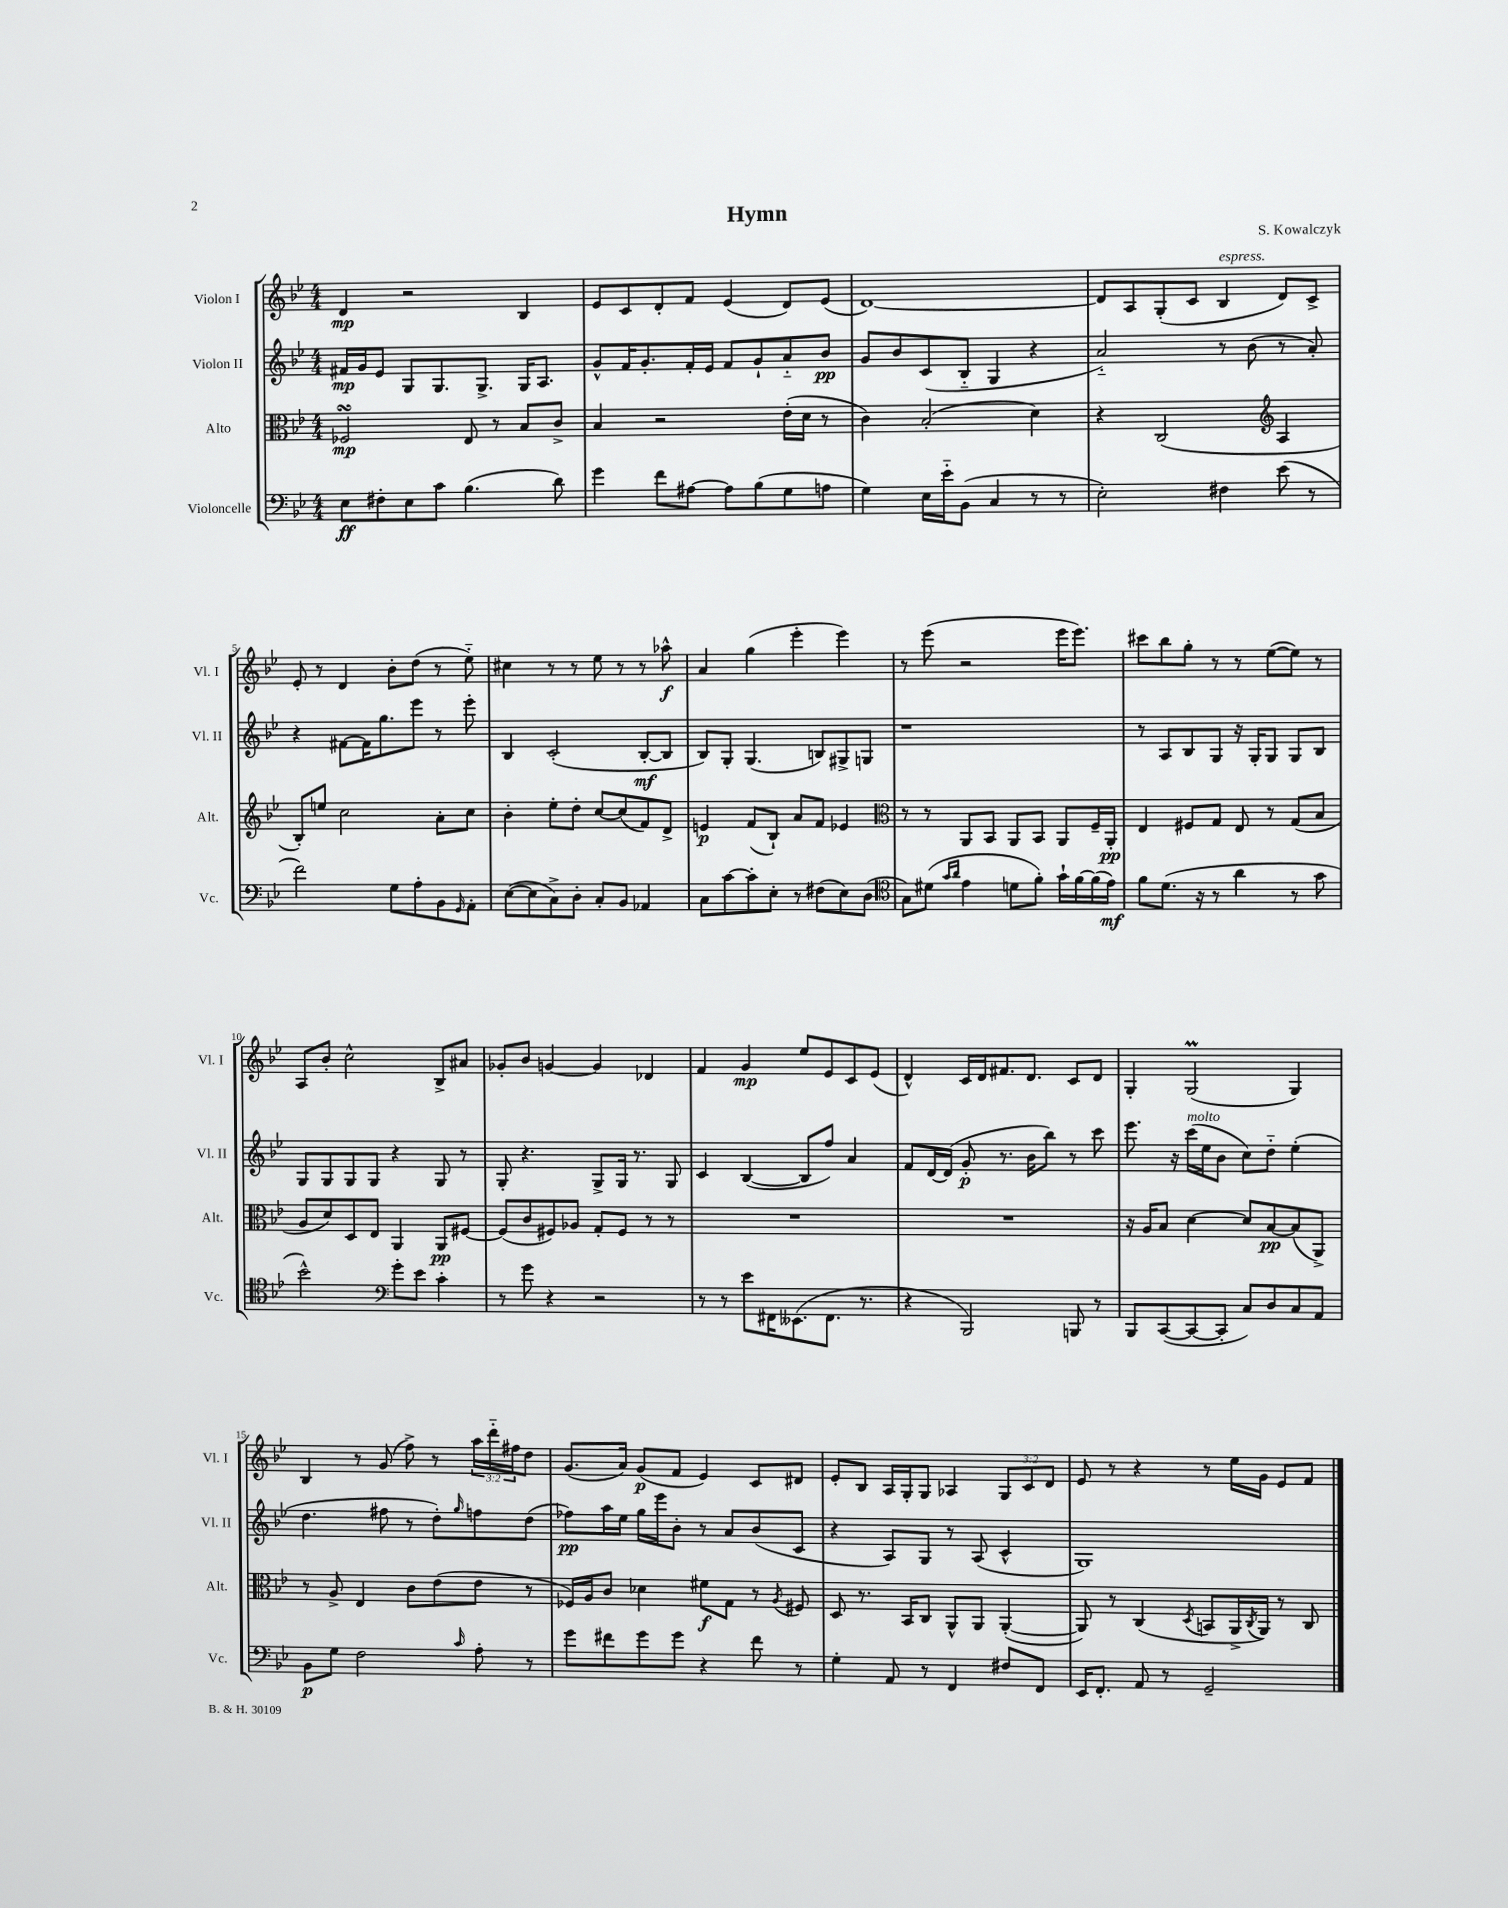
\header { title = "Hymn" composer = "S. Kowalczyk" }
<<
\new StaffGroup <<
\new Staff = "s0" \with { instrumentName = "Violon I" shortInstrumentName = "Vl. I" } {
    \clef treble \key bes \major \numericTimeSignature \time 4/4 \override Staff.TupletNumber.text = #tuplet-number::calc-fraction-text
    d'4\mp r2 bes4 |
    ees'8 c'8 d'8-. f'8 ees'4( d'8) ees'8( |
    d'1~) |
    d'8 a8 g8-.( c'8 bes4^\markup { \italic "espress." } d'8) c'8-> |
    ees'8-. r8 d'4 bes'8-. d''8( r8 ees''8-_) |
    cis''4 r8 r8 ees''8 r8 r8 aes''8-^\f |
    a'4 g''4( ees'''4-. ees'''4) |
    r8 ees'''8( r2 ees'''16 ees'''8.) |
    cis'''8 bes''8 g''8-. r8 r8 ees''8~( ees''8) r8 |
    a8 bes'8-. c''2-^ bes8-> ais'8 |
    ges'8-. bes'8 g'4~ g'4 des'4 |
    f'4 g'4\mp ees''8 ees'8 c'8 ees'8( |
    d'4-^) c'16 d'16 fis'8. d'8. c'8 d'8 |
    g4-. g2\prall( g4) |
    bes4 r8 g'8( f''8->) r8 \tuplet 3/2 { a''16 d'''16-_ fis''16 } d''8 |
    g'8.( a'16) g'8\p( f'8 ees'4) c'8 dis'8 |
    ees'8-. bes8 a16 g16-. g8 aes4 \tuplet 3/2 { g8 c'8 d'8 } |
    ees'8 r8 r4 r8 ees''16 g'16 ees'8 f'8 \bar "|." |
}
\new Staff = "s1" \with { instrumentName = "Violon II" shortInstrumentName = "Vl. II" } {
    \clef treble \key bes \major \numericTimeSignature \time 4/4
    fis'16\mp g'16 ees'8 g8 g8. g8.-> g16 a8. |
    g'8-^ f'16 g'8.-. f'16-. ees'16 f'8 g'8-! a'8-_ bes'8\pp |
    g'8 bes'8 c'8( bes8-_ g4 r4 |
    a'2-_) r8 bes'8( r8 a'8-.) |
    r4 fis'8~ fis'16 g''8. ees'''8 r8 ees'''8-. |
    bes4 c'2-.( bes8~-.\mf bes8 |
    bes8) g8-. g4.( b8) gis8-> g8 |
    r1 |
    r8 a8 bes8 g8 r16 g16-. g8 g8 bes8 |
    g8 g8 g8 g8 r4 g8 r8 |
    g8-. r4. g8-> g16 r8. g8 |
    c'4 bes4~( bes8 f''8) a'4 |
    f'8 d'16~ d'16( g'8-.\p r8. bes'16 bes''8) r8 c'''8 |
    ees'''8. r16 c'''16^\markup { \italic "molto" }( ees''16 bes'8 c''8) d''8-_ ees''4-.( |
    d''4. fis''8 r8 d''8-.) \grace { g''16 } f''8 d''8( |
    fes''8\pp) a''16 ees''16 g''16 ees'''16 bes'8-. r8 a'8 bes'8( c'8 |
    r4 a8) g8 r8 a8( c'4-^ |
    g1) \bar "|." |
}
\new Staff = "s2" \with { instrumentName = "Alto" shortInstrumentName = "Alt." } {
    \clef alto \key bes \major \numericTimeSignature \time 4/4
    fes2\turn\mp ees8 r8 bes8 c'8-> |
    bes4 r2 ees'16-.( d'16 r8 |
    c'4) bes2-.( d'4) |
    r4 c2( \clef treble a4 |
    bes8-.) e''8 c''2 a'8-. c''8 |
    bes'4-. ees''8-. d''8-. c''8~ c''8( f'8) d'8-> |
    e'4\p f'8( bes8-!) a'8 f'8 ees'4 |
    \clef alto r8 r8 a,8 bes,8 a,8 bes,8 a,8 f16-- a,16-.\pp |
    ees4 fis8 g8 ees8 r8 g8( bes8 |
    a8 d'8) d8 ees8 a,4 a,8\pp fis8~ |
    fis8( c'8 fis8) aes8 g8-. fis8 r8 r8 |
    R1 |
    R1 |
    r16 a16 bes8 d'4~ d'8 bes8~\pp bes8( a,8->) |
    r8 a8-> ees4 c'8 ees'8( ees'8 r8 |
    fes16) a16 c'8 des'4 fis'8\f g8 r8 \acciaccatura { a8 } fis8 |
    d8 r8. bes,16 c8 a,8-^ a,8 a,4~-.( |
    a,8) r8 c4( \acciaccatura { d8 } b,8 a,16-> \acciaccatura { c8 } a,16) r8 c8 \bar "|." |
}
\new Staff = "s3" \with { instrumentName = "Violoncelle" shortInstrumentName = "Vc." } {
    \clef bass \key bes \major \numericTimeSignature \time 4/4
    ees8\ff fis8-. ees8 c'8 bes4.( d'8) |
    g'4 f'8 ais8~ ais8 bes8( g8 a8 |
    g4) ees16 ees'16-_ bes,8( c4 r8 r8 |
    ees2-.) fis4 ees'8( r8 |
    f'2) g8 a8-. bes,8 \grace { g,16 } a,8-. |
    ees8~( ees8 c8->) d8-. c8-. bes,8 aes,4 |
    c8 c'8~ c'8-. ees8-. r8 fis8( ees8) d8( |
    \clef tenor g8) dis'8( \grace { g'16 a'16 } ees'4 d'8 f'8-.) g'16-! f'16~ f'16( ees'16\mf) |
    f'8 d'8.( r16 r8 a'4 r8 g'8 |
    bes'2-^) \clef bass g'8-. ees'8 c'4-. |
    r8 g'8 r4 r2 |
    r8 r8 ees'8 fis,16 eeses,8.( fis,8. r8. |
    r4 bes,,2) b,,8 r8 |
    bes,,8 c,8~( c,8~ c,8-. c8) d8 c8 a,8 |
    bes,8\p g8 f2 \grace { c'16 } a8-. r8 |
    g'8 fis'8 g'8 g'8 r4 fis'8 r8 |
    g4-. a,8 r8 f,4 fis8 f,8 |
    ees,16 f,8.-. a,8 r8 g,2-- \bar "|." |
}
>>
>>
